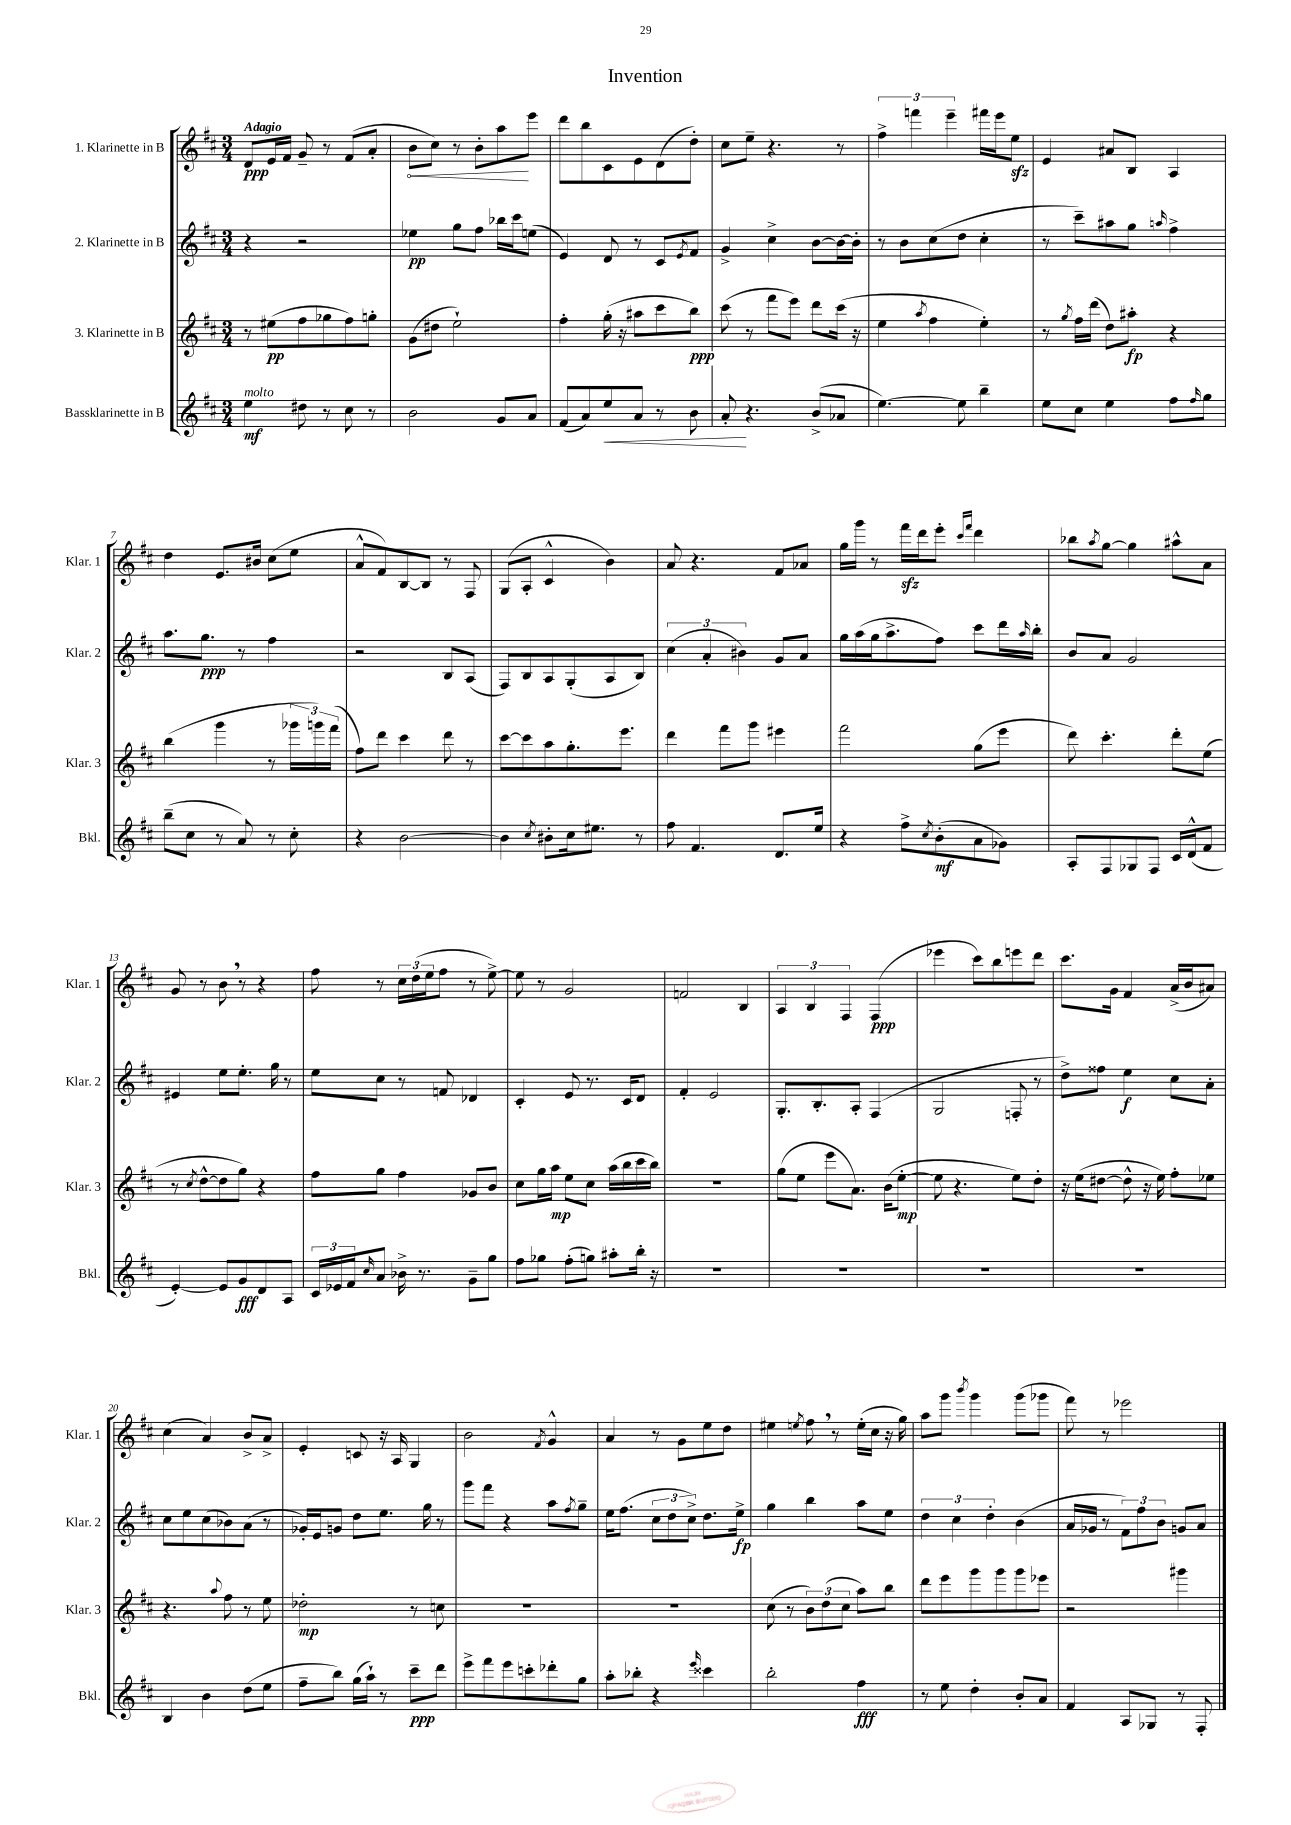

**kern	**dynam	**kern	**dynam	**kern	**dynam	**kern	**dynam
*part4	*part4	*part3	*part3	*part2	*part2	*part1	*part1
*staff4	*staff4	*staff3	*staff3	*staff2	*staff2	*staff1	*staff1
*I"Bassklarinette in B	*	*I"3. Klarinette in B	*	*I"2. Klarinette in B	*	*I"1. Klarinette in B	*
*I'Bkl.	*	*I'Klar. 3	*	*I'Klar. 2	*	*I'Klar. 1	*
*clefG2	*	*clefG2	*	*clefG2	*	*clefG2	*
*k[f#c#]	*	*k[f#c#]	*	*k[f#c#]	*	*k[f#c#]	*
*M3/4	*	*M3/4	*	*M3/4	*	*M3/4	*
=1	=1	=1	=1	=1	=1	=1	=1
!	!	!	!	!	!	!LO:TX:a:B:t=Adagio	!
!LO:TX:a:i:t=molto	!	!	!	!	!	!	!
4ee\	mf	8r	.	4r	.	8d/L	ppp
.	.	(8ee#X\L	pp	.	.	16e/L	.
.	.	.	.	.	.	16f#/JJ	.
8dd#X\	.	8ff#\	.	2r	.	8g~/	.
8r	.	8gg-X\	.	.	.	8r	.
8cc#\	.	8ff#\)	.	.	.	(8f#/L	.
8r	.	8ggn'\J	.	.	.	8a'/J	.
=2	=2	=2	=2	=2	=2	=2	=2
!	!	!	!	!	!	!	!LO:HP:b
2b\	.	(8g\L	.	4ee-X\	pp	8b\L	<
.	.	8dd#X\J	.	.	.	8cc#\J)	.
.	.	2ee`\)	.	8gg\L	.	8r	.
.	.	.	.	8ff#\J	.	8b'\L	.
8g/L	.	.	.	16bb-X\LL	.	8aa\	.
.	.	.	.	16ccc#\J	.	.	.
8a/J	.	.	.	(8een\J	.	8eee\J	[
=3	=3	=3	=3	=3	=3	=3	=3
(8f#/L	.	4ff#'\	.	4e/)	.	8ddd\L	.
8a/)	.	.	.	.	.	8bb\	.
!	!LO:HP:b	!	!	!	!	!	!
8ee/	<	(16gg'\	.	8d/	.	8c#\	.
.	.	16r	.	.	.	.	.
8a/J	.	8aa#X\L	.	8r	.	8e\	.
8r	.	8ccc#\	.	8c#/L	.	(8d\	.
.	.	.	.	8qe/	.	.	.
8b\	.	8bb\J)	ppp	8f#/J	.	8dd'\J)	.
=4	=4	=4	=4	=4	=4	=4	=4
8a'/	.	(8ccc#\	.	4g^/	.	8cc#\L	.
4.r	[	8r	.	.	.	8ee~\J	.
.	.	8fff#\L	.	4cc#^\	.	4.r	.
.	.	8eee\J)	.	.	.	.	.
(8b^/L	.	8ddd\L	.	[8b\L	.	.	.
8a-X/J	.	(16ccc#\Jk	.	16b\L_	.	8r	.
.	.	16r	.	16b'\JJ]	.	.	.
=5	=5	=5	=5	=5	=5	=5	=5
[4.ee\)	.	4ee\	.	8r	.	6ff#^\	.
.	.	.	.	8b\L	.	.	.
.	.	.	.	.	.	6fffn\	.
.	.	8qaa/	.	.	.	.	.
.	.	4ff#\	.	(8cc#\	.	.	.
.	.	.	.	.	.	6eee~\	.
8ee\]	.	.	.	8dd\J	.	.	.
4bb~\	.	4ee'\)	.	4cc#'\	.	16fff#X\LL	.
.	.	.	.	.	.	16eee\J	.
.	.	.	.	.	.	8eezz\J	.
=6	=6	=6	=6	=6	=6	=6	=6
8ee\L	.	8r	.	8r	.	4e/	.
.	.	8qgg/	.	.	.	.	.
8cc#\J	.	16ff#\LL	.	8ccc#~\L)	.	.	.
.	.	(16ddd\JJ	.	.	.	.	.
4ee\	.	8dd\L)	.	8aa#X\	.	8a#X/L	.
.	.	8aa#X'\J	fp	8gg\J	.	8B/J	.
.	.	.	.	16qqaan/	.	.	.
8ff#\L	.	4r	.	4ff#^\	.	4A/	.
16qqff#/	.	.	.	.	.	.	.
8gg\J	.	.	.	.	.	.	.
!!LO:LB:g=z
=7	=7	=7	=7	=7	=7	=7	=7
(8bb~\L	.	(4bb\	.	8.aa\L	.	4dd\	.
8cc#\J	.	.	.	.	.	.	.
.	.	.	.	8.gg\J	ppp	.	.
8r	.	4ggg\	.	.	.	8.e/L	.
8a/)	.	.	.	8r	.	.	.
.	.	.	.	.	.	16b#X/Jk	.
8r	.	8r	.	4ff#\	.	(8cc#\L	.
8cc#'\	.	24ggg-X\LL	.	.	.	8ee\J	.
.	.	24gggn\)	.	.	.	.	.
.	.	(24fff#\JJ	.	.	.	.	.
=8	=8	=8	=8	=8	=8	=8	=8
4r	.	8ff#\L)	.	2r	.	8a^^/L	.
.	.	8ddd\J	.	.	.	8f#/)	.
[2b\	.	4ccc#\	.	.	.	[8B/	.
.	.	.	.	.	.	8B/J]	.
.	.	8ddd\	.	8B/L	.	8r	.
.	.	8r	.	(8A/J	.	8F#/	.
=9	=9	=9	=9	=9	=9	=9	=9
4b\]	.	[8ccc#\L	.	8F#/L)	.	(8G/L	.
.	.	8ccc#\]	.	8B/	.	8A'/J	.
8qcc#/	.	.	.	.	.	.	.
8b#X'\L	.	8aa\	.	8A/	.	4c#^^/	.
16cc#\k	.	8.gg'\	.	(8G'/	.	.	.
8.ee#X\J	.	.	.	.	.	.	.
.	.	.	.	8A/	.	4b\)	.
.	.	8.eee\J	.	.	.	.	.
8r	.	.	.	8B/J)	.	.	.
=10	=10	=10	=10	=10	=10	=10	=10
8ff#\	.	4ddd\	.	(6cc#\	.	8a/	.
4.f#/	.	.	.	.	.	4.r	.
.	.	.	.	6a'/	.	.	.
.	.	8fff#\L	.	.	.	.	.
.	.	.	.	6b#X\)	.	.	.
.	.	8ggg\J	.	.	.	.	.
8.d/L	.	4eee#X\	.	8g/L	.	8f#/L	.
.	.	.	.	8a/J	.	8a-X/J	.
16ee/Jk	.	.	.	.	.	.	.
=11	=11	=11	=11	=11	=11	=11	=11
4r	.	2fff#\	.	16gg\LL	.	16gg\LL	.
.	.	.	.	(16aa\	.	16ggg\JJ	.
.	.	.	.	16gg\J	.	8r	.
.	.	.	.	8.aa^\	.	.	.
8ff#^\L	.	.	.	.	.	16fff#zz\LL	.
.	.	.	.	.	.	16ddd\J	.
8qcc#/	.	.	.	.	.	.	.
(8b'\	mf	.	.	8ff#\J)	.	8eee'\J	.
.	.	.	.	.	.	16qqccc#/LL	.
.	.	.	.	.	.	16qqfff#/JJ	.
8a\	.	(8gg\L	.	8ccc#\L	.	4ddd\	.
8g-X\J)	.	8eee\J	.	16ddd\L	.	.	.
.	.	.	.	16qqaa/	.	.	.
.	.	.	.	16bb'\JJ	.	.	.
=12	=12	=12	=12	=12	=12	=12	=12
8A'/L	.	8ddd\)	.	8b/L	.	8bb-X\L	.
.	.	.	.	.	.	8qaa/	.
8F#/	.	4.ccc#'\	.	8a/J	.	[8gg\J	.
8G-X/	.	.	.	2g/	.	4gg\]	.
8F#/J	.	.	.	.	.	.	.
16c#/LL	.	8ddd'\L	.	.	.	8aa#X^^\L	.
(16d^^/J	.	.	.	.	.	.	.
8f#/J	.	(8ee\J	.	.	.	8a\J	.
!!LO:LB:g=z
=13	=13	=13	=13	=13	=13	=13	=13
[4e'/)	.	8r	.	4e#X/	.	8g/	.
.	.	8qcc#/	.	.	.	.	.
.	.	[8dd^^\L	.	.	.	8r	.
8e/L]	.	8dd\]	.	8ee\L	.	8b,\	.
8g/	fff	8gg\J)	.	8.ee'\J	.	8r	.
8d/	.	4r	.	.	.	4r	.
.	.	.	.	16gg\	.	.	.
8A/J	.	.	.	8r	.	.	.
=14	=14	=14	=14	=14	=14	=14	=14
24c#/LL	.	8ff#\L	.	8ee\L	.	8ff#\	.
24e-X/	.	.	.	.	.	.	.
24f#/J	.	.	.	.	.	.	.
16qqcc#/	.	.	.	.	.	.	.
8a/J	.	8gg\J	.	8cc#\J	.	8r	.
16b-X^\	.	4ff#\	.	8r	.	24cc#\LL	.
.	.	.	.	.	.	(24dd\	.
8.r	.	.	.	.	.	.	.
.	.	.	.	.	.	24ee\J	.
.	.	.	.	8fn/	.	8ff#\J	.
8g~\L	.	8g-X/L	.	4d-X/	.	8r	.
8gg\J	.	8b/J	.	.	.	[8ee^\)	.
=15	=15	=15	=15	=15	=15	=15	=15
8ff#\L	.	8cc#\L	.	4c#'/	.	8ee\]	.
8gg-X\J	.	16gg\L	.	.	.	8r	.
.	.	16aa\JJ	mp	.	.	.	.
(8ff#'\L	.	8ee\L	.	8e/	.	2g/	.
8ggn\J)	.	8cc#\J	.	8.r	.	.	.
8aa#X'\L	.	(16aa\LL	.	.	.	.	.
.	.	16bb\	.	16c#/KL	.	.	.
16bb'\Jk	.	16ccc#\	.	8d/J	.	.	.
16r	.	16bb\JJ)	.	.	.	.	.
=16	=16	=16	=16	=16	=16	=16	=16
2.r	.	2.r	.	4f#'/	.	2fn/	.
.	.	.	.	2e/	.	.	.
.	.	.	.	.	.	4B/	.
=17	=17	=17	=17	=17	=17	=17	=17
2.r	.	(8gg\L	.	8.G'/L	.	6A/	.
.	.	8ee\J	.	.	.	.	.
.	.	.	.	.	.	6B/	.
.	.	.	.	8.B'/	.	.	.
.	.	8eee\L	.	.	.	.	.
.	.	.	.	.	.	6F#/	.
.	.	8.a\J)	.	8A'/J	.	.	.
.	.	.	.	(4F#/	.	(4F#/	ppp
.	.	(16b\KL	.	.	.	.	.
.	.	[8ee'\J	mp	.	.	.	.
=18	=18	=18	=18	=18	=18	=18	=18
2.r	.	8ee\]	.	2G/	.	4eee-X\	.
.	.	4.r	.	.	.	.	.
.	.	.	.	.	.	8ccc#\L)	.
.	.	.	.	.	.	8bb\	.
.	.	8ee\L)	.	8Fn'/	.	8eeen\	.
.	.	8dd'\J	.	8r	.	8ddd\J	.
=19	=19	=19	=19	=19	=19	=19	=19
2.r	.	16r	.	8dd^\L)	.	8.ccc#\L	.
.	.	(16ee\KL	.	.	.	.	.
.	.	[8dd#X\J	.	8ff##X\J	.	.	.
.	.	.	.	.	.	16g\Jk	.
.	.	8dd#^^\]	.	4ee\	f	4f#/	.
.	.	16r	.	.	.	.	.
.	.	16ee\)	.	.	.	.	.
.	.	8ff#'\L	.	8cc#\L	.	(16a^/LL	.
.	.	.	.	.	.	16b/J	.
.	.	8ee-X\J	.	8a'\J	.	8a#X/J)	.
!!LO:LB:g=z
=20	=20	=20	=20	=20	=20	=20	=20
4B/	.	4.r	.	8cc#\L	.	(4cc#\	.
.	.	.	.	8ee\	.	.	.
4b\	.	.	.	(8cc#\	.	4a/)	.
.	.	8qqaa/	.	.	.	.	.
.	.	8ff#\	.	8b-X\)	.	.	.
(8dd\L	.	8r	.	(8a\J	.	8b^/L	.
8ee\J	.	8ee\	.	8r	.	8a^/J	.
=21	=21	=21	=21	=21	=21	=21	=21
8ff#~\L	.	2dd-X'\	mp	16g-X'/LL)	.	4e'/	.
.	.	.	.	16e/J	.	.	.
8bb\J)	.	.	.	8gn/J	.	.	.
(16gg\LL	.	.	.	8dd\L	.	8cn/	.
16aa`\JJ)	.	.	.	.	.	.	.
8r	.	.	.	8.ee\J	.	16r	.
.	.	.	.	.	.	16A/	.
8ccc#~\L	ppp	8r	.	.	.	4G/	.
.	.	.	.	16gg\	.	.	.
8ddd\J	.	8ccn\	.	8r	.	.	.
=22	=22	=22	=22	=22	=22	=22	=22
8eee^\L	.	2.r	.	8ggg\L	.	2b\	.
8fff#\	.	.	.	8fff#\J	.	.	.
8eee\	.	.	.	4r	.	.	.
8cccn'\	.	.	.	.	.	.	.
.	.	.	.	.	.	8qf#/	.
8ddd-X'\	.	.	.	8aa\L	.	4g^^/	.
.	.	.	.	8qff#/	.	.	.
8gg\J	.	.	.	8gg~\J	.	.	.
=23	=23	=23	=23	=23	=23	=23	=23
8aa'\L	.	2.r	.	16ee\KL	.	4a/	.
.	.	.	.	(8.ff#\J	.	.	.
8bb-X'\J	.	.	.	.	.	.	.
4r	.	.	.	12cc#\L	.	8r	.
.	.	.	.	12dd\	.	.	.
.	.	.	.	.	.	8g\L	.
.	.	.	.	12cc#^\J)	.	.	.
16qqeee/	.	.	.	.	.	.	.
4ccc##X\	.	.	.	8.dd\L	.	8ee\	.
.	.	.	.	.	.	8dd\J	.
.	.	.	.	16ee^\Jk	fp	.	.
=24	=24	=24	=24	=24	=24	=24	=24
2bb'\	.	(8cc#\	.	4gg\	.	4ee#X\	.
.	.	8r	.	.	.	.	.
.	.	.	.	.	.	8qeen/	.
.	.	12b\L)	.	4bb\	.	8ff#,\	.
.	.	(12dd\	.	.	.	.	.
.	.	.	.	.	.	8r	.
.	.	12cc#\J	.	.	.	.	.
4ff#\	fff	8aa\L)	.	8aa\L	.	(16ee'\LL	.
.	.	.	.	.	.	16cc#\JJ	.
.	.	8bb\J	.	8ee\J	.	16r	.
.	.	.	.	.	.	16gg\)	.
=25	=25	=25	=25	=25	=25	=25	=25
8r	.	8ddd\L	.	6dd\	.	8aa\L	.
8ee\	.	8eee\	.	.	.	8ggg\J	.
.	.	.	.	6cc#\	.	.	.
.	.	.	.	.	.	8qbbb/	.
4dd'\	.	8ggg\	.	.	.	4ggg\	.
.	.	.	.	6dd'\	.	.	.
.	.	8ggg\	.	.	.	.	.
8b'/L	.	8ggg\	.	(4b\	.	(8ggg\L	.
8a/J	.	8eee-X\J	.	.	.	8ggg-X\J	.
=26	=26	=26	=26	=26	=26	=26	=26
4f#/	.	2r	.	16a/LL	.	8fff#\)	.
.	.	.	.	16g-X/JJ	.	.	.
.	.	.	.	8r	.	8r	.
8A/L	.	.	.	12f#\L)	.	2eee-X\	.
.	.	.	.	12ff#\	.	.	.
8G-X/J	.	.	.	.	.	.	.
.	.	.	.	12b\J	.	.	.
8r	.	4ggg#X\	.	8gn/L	.	.	.
8F#'/	.	.	.	8a/J	.	.	.
==	==	==	==	==	==	==	==
*-	*-	*-	*-	*-	*-	*-	*-
